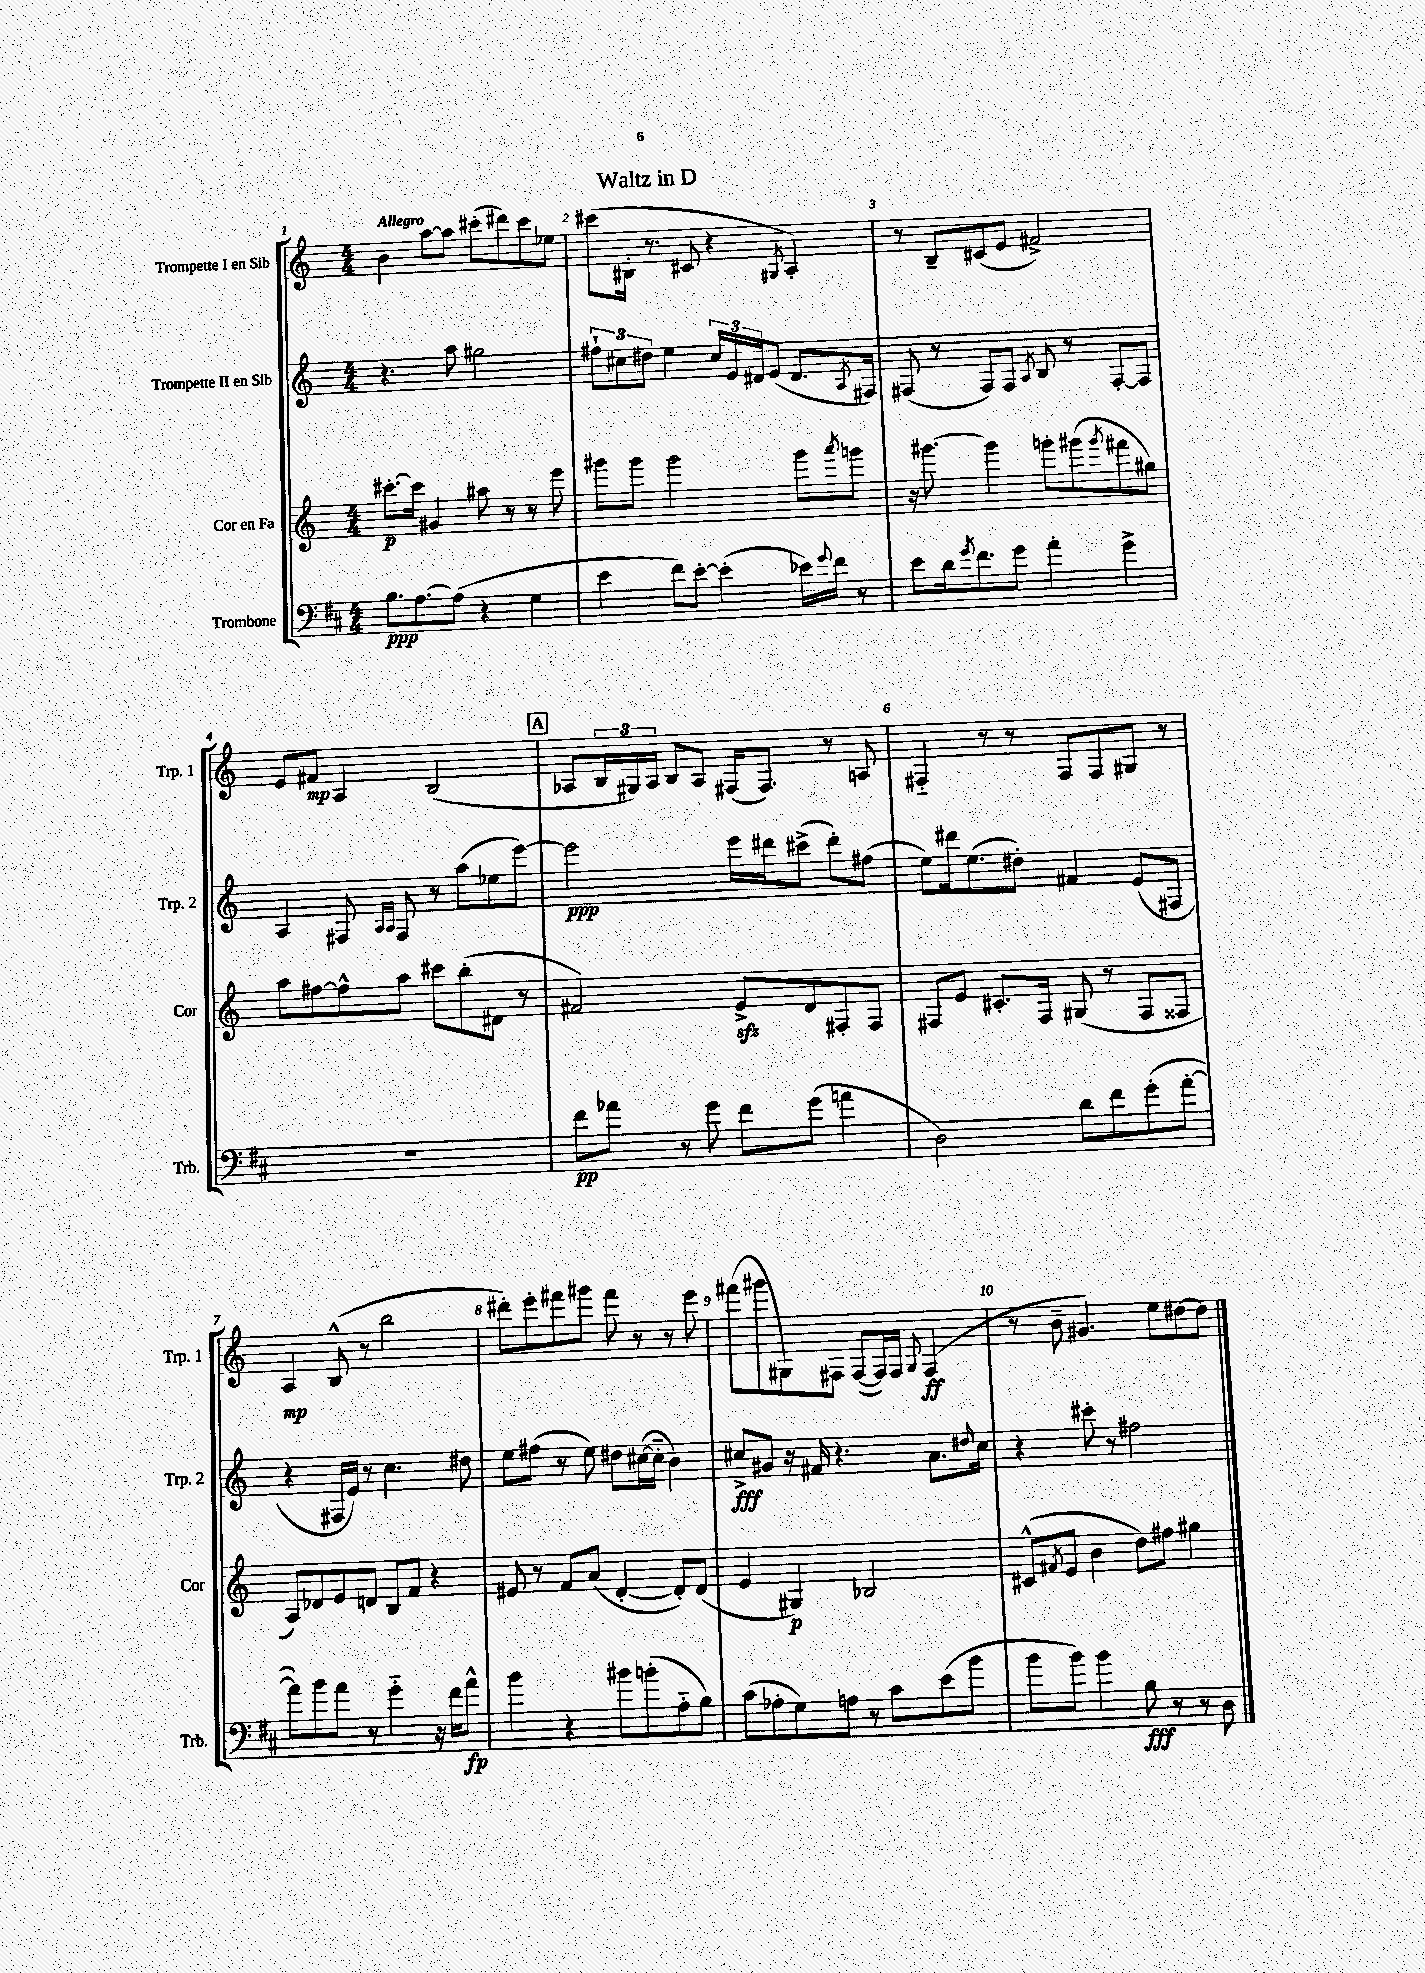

**kern	**dynam	**kern	**dynam	**kern	**dynam	**kern	**dynam
*part4	*part4	*part3	*part3	*part2	*part2	*part1	*part1
*staff4	*staff4	*staff3	*staff3	*staff2	*staff2	*staff1	*staff1
*I"Trombone	*	*I"Cor en Fa	*	*I"Trompette II en Sib	*	*I"Trompette I en Sib	*
*I'Trb.	*	*I'Cor	*	*I'Trp. 2	*	*I'Trp. 1	*
*clefF4	*	*clefG2	*	*clefG2	*	*clefG2	*
*k[f#c#]	*	*k[]	*	*k[]	*	*k[]	*
*M4/4	*	*M4/4	*	*M4/4	*	*M4/4	*
=1	=1	=1	=1	=1	=1	=1	=1
!	!	!	!	!	!	!LO:TX:a:B:t=Allegro	!
8.B\L	ppp	[8.ccc#X'\L	p	4.r	.	4b\	.
[8.A\	.	16ccc#\Jk]	.	.	.	.	.
.	.	4g#X/	.	.	.	[8aa\L	.
(8A\J]	.	.	.	8aa\	.	8aa\J]	.
4r	.	8aa#X\	.	2gg#X\	.	(8ccc#X'\L	.
.	.	8r	.	.	.	8ddd#X\)	.
4G\	.	8r	.	.	.	8ccc#\	.
.	.	8eee\	.	.	.	8ee-X\J	.
=2	=2	=2	=2	=2	=2	=2	=2
4e\	.	8ggg#X\L	.	12ff#X`\L	.	(8ccc#X\L	.
.	.	.	.	12cc#X\	.	.	.
.	.	8ggg#\J	.	.	.	16B#X'\Jk	.
.	.	.	.	12dd#X\J	.	.	.
.	.	.	.	.	.	8.r	.
8f#\L)	.	2ggg#\	.	4ee\	.	.	.
[8e'\J	.	.	.	.	.	8c#X/	.
(4e'\]	.	.	.	24cc#/LL	.	4r	.
.	.	.	.	24e/	.	.	.
.	.	.	.	24d#X/J	.	.	.
.	.	.	.	(8e/J	.	.	.
.	.	.	.	.	.	8qG#X/	.
16e-X\LL)	.	8ggg#\L	.	8.d#/L	.	4A'/)	.
8qqg/	.	.	.	.	.	.	.
16f#\JJ	.	.	.	.	.	.	.
.	.	8qaaa/	.	.	.	.	.
8r	.	8gggn\J	.	.	.	.	.
.	.	.	.	8qA/	.	.	.
.	.	.	.	16F#X/Jk)	.	.	.
=3	=3	=3	=3	=3	=3	=3	=3
8e\L	.	16r	.	(8F#X/	.	8r	.
.	.	[8.ggg#X\	.	.	.	.	.
16d\k	.	.	.	8r	.	8B~/L	.
8qg/	.	.	.	.	.	.	.
8.f#\	.	.	.	.	.	.	.
.	.	4ggg#\]	.	8F#/L)	.	(8c#X/	.
8g\J	.	.	.	8F#/J	.	8e/J	.
.	.	.	.	8qA/	.	.	.
4a'\	.	8gggn'\L	.	8B/	.	2f#X^/)	.
.	.	(8ggg#X\	.	8r	.	.	.
.	.	8qggg#/	.	.	.	.	.
4g^\	.	8fff#X\	.	[8F#'/L	.	.	.
.	.	8gg#X\J)	.	8F#/J]	.	.	.
!!LO:LB:g=z
=4	=4	=4	=4	=4	=4	=4	=4
1r	.	8aa\L	.	4A/	.	8e/L	.
.	.	[8ff#X\	.	.	.	8f#X/J	mp
.	.	8ff#^^\]	.	8F#X/	.	4A/	.
.	.	.	.	16qqA/LL	.	.	.
.	.	.	.	16qqA/JJ	.	.	.
.	.	8aa\J	.	8F#/	.	.	.
.	.	8ccc#X\L	.	8r	.	(2B/	.
.	.	(8bb'\	.	(8aa\L	.	.	.
.	.	8d#X\J	.	8ee-X\	.	.	.
.	.	8r	.	[8eee\J)	.	.	.
!!LO:REH:place=s1:t=A
=5	=5	=5	=5	=5	=5	=5	=5
8f#\L	pp	2f#X/)	.	2eee\]	ppp	8A-X/L	.
8a-X\J	.	.	.	.	.	24B/L	.
.	.	.	.	.	.	24G#X/)	.
.	.	.	.	.	.	24A-/JJ	.
8r	.	.	.	.	.	8B/L	.
8g\	.	.	.	.	.	8A-/J	.
8f#\L	.	8ezz^/L	.	16eee\LL	.	(16F#X/KL	.
.	.	.	.	16ddd#X\J	.	8.F#/J)	.
(8g\J	.	8d/	.	(8ccc#X^\J	.	.	.
4an\	.	8F#X'/	.	8ddd#'\L)	.	8r	.
.	.	8F#/J	.	(8ff#X\J	.	8An/	.
=6	=6	=6	=6	=6	=6	=6	=6
2D\)	.	8F#X/L	.	8ee\L)	.	4F#X/	.
.	.	8e/J	.	16ddd#X\k	.	.	.
.	.	.	.	(8.ee\	.	.	.
.	.	8.c#X'/L	.	.	.	8r	.
.	.	.	.	8dd#X'\J)	.	8r	.
.	.	16F#/Jk	.	.	.	.	.
8d\L	.	(8G#X/	.	4f#X/	.	8F#/L	.
8f#\	.	8r	.	.	.	8F#/	.
(8g'\	.	8F#/L	.	(8e/L	.	8G#X/J	.
[8a'\J	.	8F##X/J	.	8F#X/J	.	8r	.
!!LO:LB:g=z
=7	=7	=7	=7	=7	=7	=7	=7
8a\L])	.	8A/L)	.	4r	.	4A/	mp
8b\	.	8d-X/	.	.	.	.	.
8a\J	.	8e/	.	16F#X/LL	.	(8B^^/	.
.	.	.	.	16e/JJ)	.	.	.
8r	.	8dn/J	.	8r	.	8r	.
4g\	.	8B/L	.	4.cc\	.	2bb\	.
.	.	8f/J	.	.	.	.	.
16r	.	4r	.	.	.	.	.
16f#\KL	.	.	.	.	.	.	.
8a^^\J	fp	.	.	8dd#X\	.	.	.
=8	=8	=8	=8	=8	=8	=8	=8
4b\	.	8e#X/	.	8ee\L	.	8ddd#X'\L)	.
.	.	8r	.	(8ff#X\J	.	8eee'\	.
4r	.	8f/L	.	8r	.	8fff#X\	.
.	.	(8a/J	.	8ee\)	.	8ggg#X\J	.
8b#X\L	.	[4d'/	.	8dd#X\L	.	8fff#\	.
(8bn'\	.	.	.	([16cc#X\L	.	8r	.
.	.	.	.	16cc#\JJ]	.	.	.
8A\	.	8d'/L])	.	4b\)	.	8r	.
8B\J)	.	(8d/J	.	.	.	8eee\	.
=9	=9	=9	=9	=9	=9	=9	=9
(8c#\L	.	4e/	.	8cc#X^/L	fff	(8fff#X\L	.
8A-X'\	.	.	.	8g#X/J	.	8ggg#X\	.
8G\)	.	4G#X/)	p	16r	.	8G#X\)	.
.	.	.	.	16f#X/	.	.	.
8An\J	.	.	.	4.r	.	8F#X\J	.
8r	.	2B-X/	.	.	.	([8F#/L	.
8c#\L	.	.	.	.	.	16F#/L])	.
.	.	.	.	.	.	16F#/JJ	.
.	.	.	.	.	.	8qqG#/	.
(8e\	.	.	.	8.a\L	.	(4F#/	ff
8b\J	.	.	.	.	.	.	.
.	.	.	.	16qqdd#X/	.	.	.
.	.	.	.	16cc#\Jk	.	.	.
=10	=10	=10	=10	=10	=10	=10	=10
8b\L	.	(8c#X^^/L	.	4r	.	8r	.
.	.	8qf#X/	.	.	.	.	.
8b\J)	.	8e/J	.	.	.	8b~\	.
4b\	.	4b\	.	8ccc#X'\	.	4.g#X/)	.
.	.	.	.	8r	.	.	.
8B\	fff	8dd\L)	.	2ff#X\	.	.	.
8r	.	8ff#X\J	.	.	.	8ee\L	.
8r	.	4gg#X\	.	.	.	[8dd#X\	.
8D\	.	.	.	.	.	8dd#\J]	.
==	==	==	==	==	==	==	==
*-	*-	*-	*-	*-	*-	*-	*-
